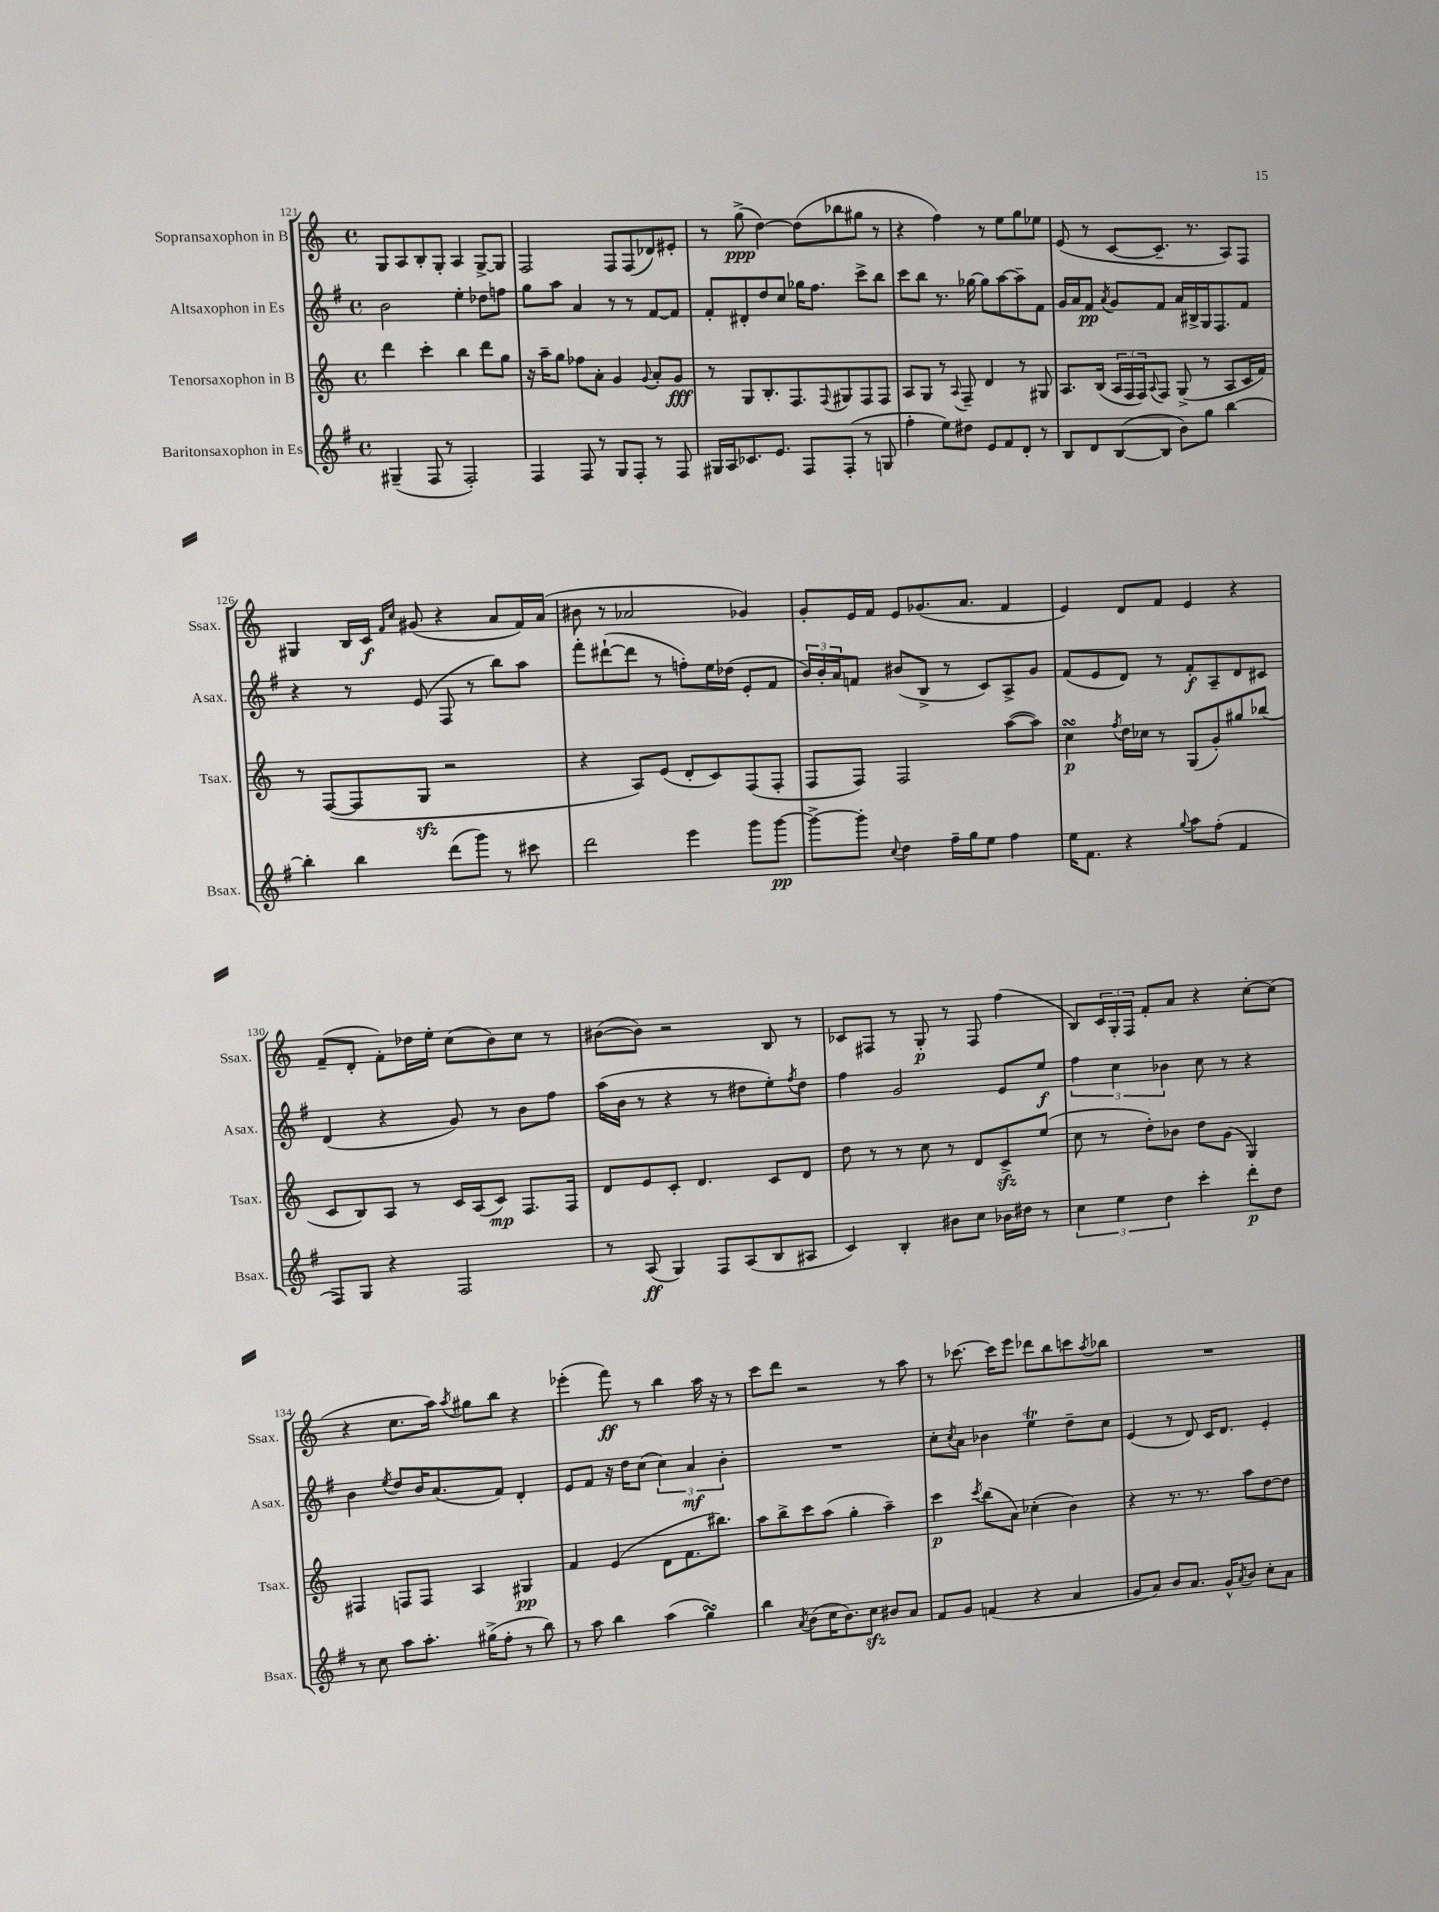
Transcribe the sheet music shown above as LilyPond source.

<<
\new StaffGroup <<
\new Staff = "s0" \with { instrumentName = "Sopransaxophon in B" shortInstrumentName = "Ssax." } {
    \clef treble \key c \major \defaultTimeSignature \time 4/4
    g8 a8 b8-. g8-. a4 g8~-> g8 |
    f2 f8 f8( des'8) eis'8-. |
    r8 g''8->\ppp( d''4~) d''8( bes''8 gis''8 r8 |
    r4 f''4) r8 e''8 g''8 ees''8 |
    e'8( r8 c'8~ c'8.-- r8. a8) f8 |
    gis4 b16 c'16\f \grace { f'16 c''16 } gis'8( r4 a'8 f'16) a'16( |
    bis'8 r8 aes'2 ges'4) |
    g'8-. e'16 f'16 e'8 ges'8.( a'8. f'4 |
    e'4) d'8 f'8 e'4 r4 |
    f'8--( d'8-. f'8-.) des''16 e''16-. c''8( b'8) c''8 r8 |
    bis'8~( bis'8) r2 b8 r8 |
    ces'8 fis8 r8 g8-.\p r8 fis8 f''4( |
    b8) \tuplet 3/2 { c'16 g16-. f16 } f'8-. a'8 r4 c''8~-. c''8( |
    r4 c''8. a''16) \acciaccatura { a''8 } gis''8 b''8 r4 |
    ees'''4-.( f'''8\ff) r8 b''4 a''16 r16 r8 |
    c'''8 d'''8 r2 r8 a''8 |
    r8 ces'''8.~ ces'''16 e'''8 des'''8 b''8 c'''8 \acciaccatura { a''8 } bes''8 |
    R1 \bar "|." |
}
\new Staff = "s1" \with { instrumentName = "Altsaxophon in Es" shortInstrumentName = "Asax." } {
    \clef treble \key g \major \defaultTimeSignature \time 4/4
    b'2 e''4-. des''8 f''8 |
    g''8 a''8 a'4 r8 r8 fis'8~ fis'8 |
    fis'8-. dis'8-. d''8 c''8 ges''16 fis''8. c'''8-> b''8 |
    c'''8 b''8 r8. ges''16~ ges''8 a''8~ a''8-- fis'8 |
    g'16 a'16 fis'8\pp \acciaccatura { a'8 } g'8 fis'8 a'16 bis16-> g16 fis8. fis'8 |
    r4 r8 e'8( fis8 r8 b''8) a''8 |
    fis'''8-. dis'''8~-!( dis'''8 r8 f''8-.) e''16 des''16( e'8-. fis'8 |
    \tuplet 3/2 { b'16) b'16-. a'16 } f'8 bis'8( b8-> r8 c'8) a8-> g'8 |
    fis'8( e'8 d'8) r8 fis'8-.\f a8-- d'8 cis'8 |
    d'4( r4 g'8) r8 b'8 fis''8 |
    a''16( b'16 r8 r4 r8 dis''8 e''8-.) \acciaccatura { fis''8 } dis''8 |
    fis''4 g'2 e'8 e''8\f |
    \tuplet 3/2 { fis''4 c''4 bes'4 } c''8 r8 r4 |
    b'4 \acciaccatura { e''8 } d''8 b'16 a'8.( fis'8) d'4-. |
    e'8 fis'8 r16 d''16 c''8( \tuplet 3/2 { c''4) a'4\mf b'4-. } |
    R1 |
    c''8-. \acciaccatura { c''8 } a'8 bes'4 e''4\trill d''8-- c''8 |
    e'4( r8 d'8) c'16 d'8. e'4-. \bar "|." |
}
\new Staff = "s2" \with { instrumentName = "Tenorsaxophon in B" shortInstrumentName = "Tsax." } {
    \clef treble \key c \major \defaultTimeSignature \time 4/4
    d'''4 c'''4-. b''4 d'''8 g''8 |
    r16 a''16-- g''8 fes''8 a'8-. g'4 \appoggiatura { g'8 } a'8-. g'8\fff |
    r8 g8 b8.-. f8. \appoggiatura { f8 } gis8 f8 f8 |
    a8 g8 r8 \appoggiatura { a8 } f8-- d'4 r8 gis8 |
    a8. b16( \tuplet 3/2 { a16 f16 f16) } \appoggiatura { a8 } f8 g8->( r8 a8 c'16 f'16) |
    r8 f8~( f8 g8\sfz r2 |
    r4 a8) e'8( d'8-. c'8) f8( f8-. |
    f8 f8) f2 a''8~( a''8) |
    c''4\turn\p \acciaccatura { f''8 } d''16 ces''16 r8 g8( g'8-.) gis''8 bes''8( |
    c'8 b8) a8 r8 c'16 a16( c'8\mp) f8. f16 |
    d'8 e'8 c'8-. d'4. c'8 d'8 |
    d''8 r8 r8 c''8 r8 d'8 c'8->\sfz e''8( |
    c''8 r8 d''8-.) bes'8 d''8 g'8( g4) |
    fis4 f8 f8 a4 gis4\pp |
    f'4 e'4( d'8 f'8. bis''8.) |
    a''8 b''8-> c'''8 a''8( g''4-. a''4--) |
    c'''4\p \acciaccatura { c'''8 } b''8( a'8) ces''4-.( b'4) |
    r4 r8. r8. a''8 d''8~ d''8 \bar "|." |
}
\new Staff = "s3" \with { instrumentName = "Baritonsaxophon in Es" shortInstrumentName = "Bsax." } {
    \clef treble \key g \major \defaultTimeSignature \time 4/4
    gis4--( fis8 r8 fis2-.) |
    fis4 fis8 r8 g8 fis8-. r8 fis8 |
    gis16 a16 ces'8. e'8. fis8 fis8-.( r8 g8 |
    fis''4-. e''8) dis''8 e'8 fis'8 d'8-. r8 |
    b8 d'8 b8~( b8 b'8) g''8 b''4~ |
    b''4-. b''4 d'''8( g'''8) r8 cis'''8 |
    d'''2 e'''4 g'''8 g'''8~\pp |
    g'''8~-> g'''8-. \appoggiatura { c''8 } d''4 fis''16-- g''16 e''8 fis''4 |
    e''16 fis'8. r4 \appoggiatura { g''8 } a''8 fis''8-.( fis'4 |
    fis8) g8 r4 fis2 |
    r8 a8\ff( g4) fis8 a8( b8 ais8 |
    c'4) b4-. bis'8 c''8 bes'16 dis''16 r8 |
    \tuplet 3/2 { c''4 e''4 d''4 } c'''4-. d'''8-.\p d''8 |
    r8 c''8 a''8 a''8.-. gis''16->( fis''8-. r8 b''8) |
    r8 a''8 b''4 a''4( g''4\turn) |
    b''4 \acciaccatura { a'8 } b'8( c''16 b'8.) c''8\sfz bis'8 a'8 |
    fis'8 g'8 f'4( r4 a'4 |
    g'8 a'8) b'8 a'8. g'16-^ \acciaccatura { a'8 } b'8 c''8-. a'8 \bar "|." |
}
>>
>>
\layout { \context { \Score currentBarNumber = #121 } }
